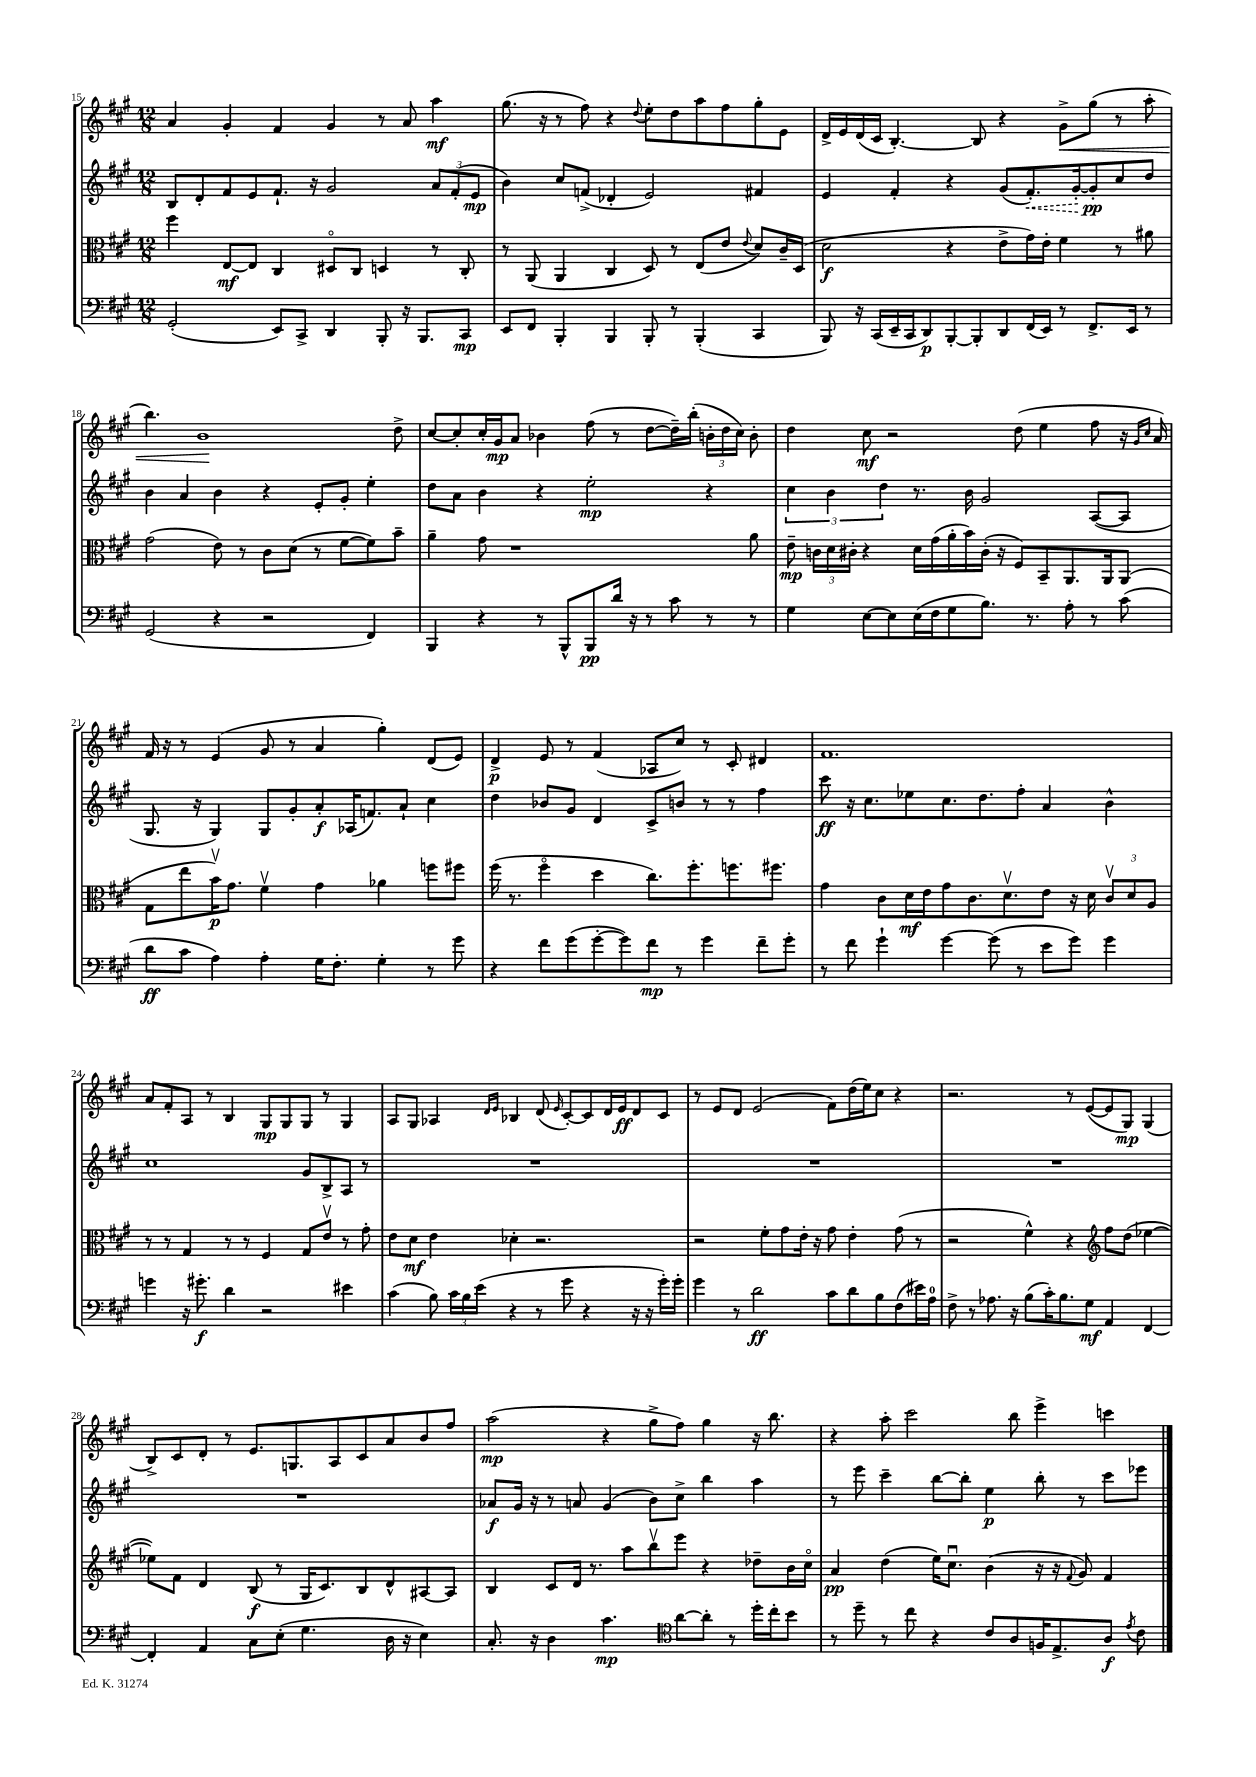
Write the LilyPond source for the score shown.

<<
\new StaffGroup <<
\new Staff = "s0" {
    \clef treble \key a \major \numericTimeSignature \time 12/8
    \autoBeamOff a'4 gis'4-. fis'4 gis'4 r8 a'8 a''4\mf |
    gis''8.( r16 r8 fis''8) r4 \appoggiatura { d''8 } e''8[-. d''8 a''8 fis''8 gis''8-. e'8] |
    d'16[-> e'16 d'16( cis'16] b4.~-.) b8 r4 gis'8[->\< gis''8]( r8 a''8-. |
    b''4.) b'1\! d''8-> |
    cis''8[~ cis''8-. cis''16-. gis'16\mp a'8] bes'4 fis''8( r8 d''8[~ d''16--) b''16]-.( \tuplet 3/2 { b'16[-. d''16 cis''16]) } b'8-. |
    d''4 cis''8\mf r2 d''8( e''4 fis''8 r16 \grace { gis'16[ cis''16] } a'16) |
    fis'16 r16 r8 e'4( gis'8 r8 a'4 gis''4-.) d'8[( e'8]) |
    d'4->\p e'8 r8 fis'4( aes8[ cis''8]) r8 cis'8-. dis'4 |
    fis'1. |
    a'8[ fis'8-. a8] r8 b4 gis8[\mp gis8 gis8] r8 gis4 |
    a8[ gis8] aes4 \grace { d'16[ e'16] } bes4 d'8( \grace { e'16 } cis'8[~-.) cis'8 d'16 e'16\ff d'8 cis'8] |
    r8 e'8[ d'8] e'2( fis'8[) d''16( e''16) cis''8] r4 |
    r2. r8 e'8[~( e'8 gis8]\mp) gis4( |
    b8[->) cis'8 d'8]-. r8 e'8.[ g8. a8 cis'8 a'8 b'8 fis''8] |
    a''2\mp( r4 gis''8[-> fis''8]) gis''4 r16 b''8. |
    r4 a''8-. cis'''2 b''8 e'''4-> c'''4 \bar "|." |
}
\new Staff = "s1" {
    \clef treble \key a \major \numericTimeSignature \time 12/8
    \autoBeamOff b8[ d'8-. fis'8 e'8 fis'8.]-! r16 gis'2 \tuplet 3/2 { a'8[ fis'8-.( e'8]\mp } |
    b'4) cis''8[ f'8]->( des'4-. e'2) fis'4 |
    e'4 fis'4-. r4 gis'8[( \once \override Hairpin.style = #'dashed-line fis'8.-.\<) gis'16~-. gis'8-.\pp\! cis''8 d''8] |
    b'4 a'4 b'4 r4 e'8[-. gis'8]-. e''4-. |
    d''8[ a'8] b'4 r4 e''2-.\mp r4 |
    \tuplet 3/2 { cis''4 b'4 d''4 } r8. b'16 gis'2 a8[~( a8] |
    gis8. r16 gis4) gis8[ gis'8-. a'8-.\f aes16( f'8.) a'8]-! cis''4 |
    d''4 bes'8[ gis'8] d'4 cis'8[-> b'8] r8 r8 fis''4 |
    cis'''8\ff r16 cis''8.[ ees''8 cis''8. d''8. fis''8]-. a'4 b'4-^ |
    cis''1 gis'8[ b8-> a8] r8 |
    R1. |
    R1. |
    R1. |
    R1. |
    aes'8[\f gis'16] r16 r8 a'8 gis'4( b'8[) cis''8]-> b''4 a''4 |
    r8 e'''8 cis'''4-- b''8[~ b''8]-. e''4\p b''8-. r8 cis'''8[ ees'''8] \bar "|." |
}
\new Staff = "s2" {
    \clef alto \key a \major \numericTimeSignature \time 12/8
    \autoBeamOff fis''4 e8[~\mf e8] cis4 dis8[\flageolet cis8] d4 r8 cis8-. |
    r8 a,8( a,4 cis4 d8) r8 e8[( e'8] \appoggiatura { e'8 } d'8[) cis'16-- d16]( |
    d'2\f r4 e'8[-> gis'16) e'16]-. fis'4 r8 ais'8 |
    gis'2( e'8) r8 cis'8[ d'8]( r8 fis'8[~ fis'8) b'8]-- |
    a'4-- gis'8 r1 a'8 |
    e'8--\mp \tuplet 3/2 { c'16[ d'16 cis'16]-. } r4 d'16[ gis'16( a'16-. b'16) cis'16]-.( r16 fis8[) b,8-- a,8. a,16 a,8]( |
    gis8[ e''8 b'16\upbow\p) gis'8.] fis'4\upbow gis'4 aes'4 f''8[ fis''8] |
    fis''16( r8. fis''4\flageolet d''4 cis''8.[) fis''8.-. f''8. fis''8.] |
    gis'4 cis'8[ d'16\mf e'16 gis'8 cis'8. d'8.\upbow e'8] r16 d'16 \tuplet 3/2 { cis'8[\upbow d'8 a8] } |
    r8 r8 gis4 r8 r8 fis4 gis8[ e'8]\upbow r8 gis'8-. |
    e'8[ d'8]\mf e'4 des'4-. r2. |
    r2 fis'8[-. gis'8 e'16]-. r16 gis'8 e'4-. gis'8( r8 |
    r2 fis'4-^) r4 \clef treble fis''8[ d''8]( ees''4~ |
    ees''8[) fis'8] d'4 b8\f( r8 gis16[ cis'8.) b8 d'8-^ ais8~ ais8] |
    b4 cis'8[ d'16] r8. a''8[ b''8\upbow e'''8] r4 des''8[-- b'16 cis''16]\flageolet |
    a'4\pp d''4( e''16[) cis''8.]\downbow b'4( r16 r16 \appoggiatura { fis'8 } gis'8) fis'4 \bar "|." |
}
\new Staff = "s3" {
    \clef bass \key a \major \numericTimeSignature \time 12/8
    \autoBeamOff gis,2-.( e,8[) cis,8]-> d,4 b,,8-. r16 b,,8.[ cis,8]\mp |
    e,8[ fis,8] b,,4-. b,,4 b,,8-. r8 b,,4-.( cis,4 |
    b,,8) r16 cis,16[( e,16-- cis,16 d,8\p) b,,8~-. b,,8-. d,8 fis,16( e,16]) r8 fis,8.[-> e,16] r8 |
    gis,2( r4 r2 fis,4) |
    b,,4 r4 r8 b,,8[-^ b,,8\pp d'16] r16 r8 cis'8 r8 r8 |
    gis4 e8[~ e8 e16( fis16 gis8 b8.]) r8. a8-. r8 cis'8( |
    d'8[\ff cis'8] a4) a4-. gis16[ fis8.]-. gis4-. r8 gis'8 |
    r4 fis'8[ gis'8( gis'8~-. gis'8) fis'8]\mp r8 gis'4 fis'8[-- gis'8]-. |
    r8 fis'8 gis'4-! gis'4~ gis'8( r8 e'8[ gis'8]) gis'4 |
    g'4 r16 gis'8.-.\f d'4 r2 eis'4 |
    cis'4( b8) \tuplet 3/2 { cis'16[ b16 e'16]( } r4 r8 gis'8 r4 r16 r16 gis'16[-.) gis'16]-. |
    gis'4 r8 d'2\ff cis'8[ d'8 b8 fis8( eis'16) a16]-0 |
    fis8-> r8 aes8. r16 b8[( cis'16-.) b8. gis8]\mf a,4 fis,4~ |
    fis,4-. a,4 cis8[ e8]-.( gis4. d16 r16 e4) |
    cis8.-. r16 d4 cis'4.\mp \clef tenor a'8[~ a'8]-. r8 d''16[-. cis''16-. b'8] |
    r8 d''8-- r8 cis''8 r4 cis'8[ a8 f16 e8.-> a8]\f \acciaccatura { e'8 } cis'8 \bar "|." |
}
>>
>>
\layout { \context { \Score currentBarNumber = #15 } }
